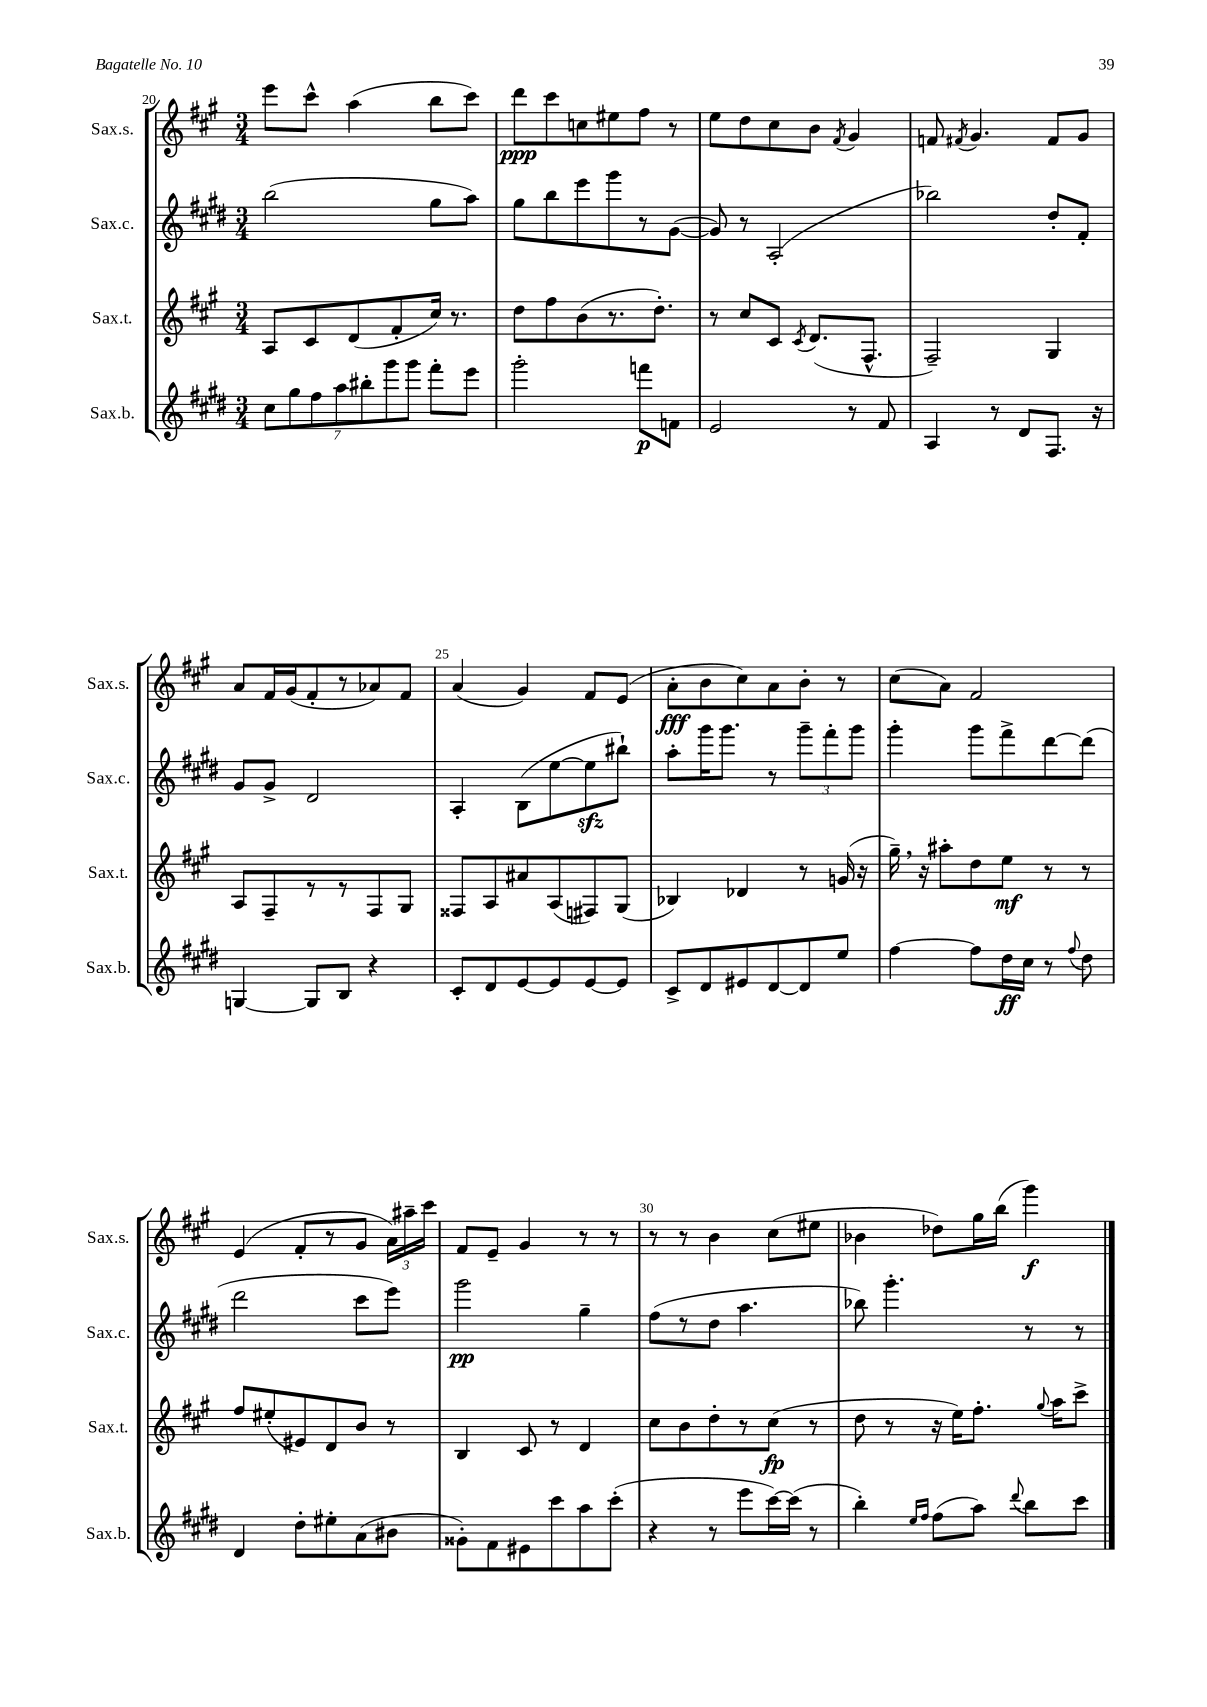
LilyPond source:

<<
\new StaffGroup <<
\new Staff = "s0" \with { instrumentName = "Sax.s." shortInstrumentName = "Sax.s." } {
    \clef treble \key a \major \numericTimeSignature \time 3/4
    \autoBeamOff e'''8[ cis'''8]-^ a''4( b''8[ cis'''8]) |
    d'''8[\ppp cis'''8 c''8 eis''8 fis''8] r8 |
    e''8[ d''8 cis''8 b'8] \acciaccatura { fis'8 } gis'4 |
    f'8 \acciaccatura { fis'8 } gis'4. fis'8[ gis'8] |
    a'8[ fis'16 gis'16( fis'8-. r8 aes'8) fis'8] |
    a'4( gis'4) fis'8[ e'8]( |
    a'8[-.\fff b'8 cis''8) a'8 b'8]-. r8 |
    cis''8[( a'8]) fis'2 |
    e'4( fis'8[-. r8 gis'8] \tuplet 3/2 { a'16[) ais''16-- cis'''16] } |
    fis'8[ e'8]-- gis'4 r8 r8 |
    r8 r8 b'4 cis''8[( eis''8] |
    bes'4 des''8[) gis''16 b''16]( gis'''4\f) \bar "|." |
}
\new Staff = "s1" \with { instrumentName = "Sax.c." shortInstrumentName = "Sax.c." } {
    \clef treble \key e \major \numericTimeSignature \time 3/4
    \autoBeamOff b''2( gis''8[ a''8]) |
    gis''8[ b''8 e'''8 gis'''8 r8 gis'8]~( |
    gis'8) r8 a2-.( |
    bes''2) dis''8[-. fis'8]-. |
    gis'8[ gis'8]-> dis'2 |
    a4-. b8[( e''8~ e''8\sfz bis''8]-!) |
    a''8[-. gis'''16 gis'''8.] r8 \tuplet 3/2 { gis'''8[-- fis'''8-. gis'''8] } |
    gis'''4-. gis'''8[ fis'''8-> dis'''8~ dis'''8]( |
    dis'''2 cis'''8[ e'''8]) |
    gis'''2\pp gis''4-- |
    fis''8[( r8 dis''8] a''4. |
    bes''8) gis'''4.-. r8 r8 \bar "|." |
}
\new Staff = "s2" \with { instrumentName = "Sax.t." shortInstrumentName = "Sax.t." } {
    \clef treble \key a \major \numericTimeSignature \time 3/4
    \autoBeamOff a8[ cis'8 d'8( fis'8-. cis''16]) r8. |
    d''8[ fis''8 b'8( r8. d''8.]-.) |
    r8 cis''8[ cis'8] \acciaccatura { cis'8 } d'8.[( fis8.]-^ |
    fis2--) gis4 |
    a8[ fis8-- r8 r8 fis8 gis8] |
    fisis8[ a8 ais'8 a8( fis8) gis8]( |
    bes4) des'4 r8 g'16( r16 |
    gis''16--) \breathe r16 ais''8[-. d''8 e''8]\mf r8 r8 |
    fis''8[ eis''8-.( eis'8) d'8 b'8] r8 |
    b4 cis'8 r8 d'4 |
    cis''8[ b'8 d''8-. r8 cis''8]\fp( r8 |
    d''8 r8 r16 e''16[) fis''8.]-. \appoggiatura { gis''8 } a''16[ cis'''8]-> \bar "|." |
}
\new Staff = "s3" \with { instrumentName = "Sax.b." shortInstrumentName = "Sax.b." } {
    \clef treble \key e \major \numericTimeSignature \time 3/4
    \autoBeamOff \tuplet 7/4 { cis''8[ gis''8 fis''8 a''8 bis''8-. gis'''8 gis'''8] } fis'''8[-. e'''8] |
    gis'''2-. f'''8[\p f'8] |
    e'2 r8 fis'8 |
    a4 r8 dis'8[ fis8.] r16 |
    g4~ g8[ b8] r4 |
    cis'8[-. dis'8 e'8~ e'8 e'8~ e'8] |
    cis'8[-> dis'8 eis'8 dis'8~ dis'8 e''8] |
    fis''4~ fis''8[ dis''16\ff cis''16] r8 \appoggiatura { fis''8 } dis''8 |
    dis'4 dis''8[-. eis''8-. a'8( bis'8] |
    gisis'8[-.) fis'8 eis'8 cis'''8 a''8 cis'''8]-.( |
    r4 r8 e'''8[ cis'''16~) cis'''16]( r8 |
    b''4-.) \grace { e''16[ fis''16] } fis''8[( a''8]) \appoggiatura { dis'''8 } b''8[ cis'''8] \bar "|." |
}
>>
>>
\layout { \context { \Score currentBarNumber = #20 \override BarNumber.break-visibility = ##(#f #t #t) barNumberVisibility = #(every-nth-bar-number-visible 5) } }
